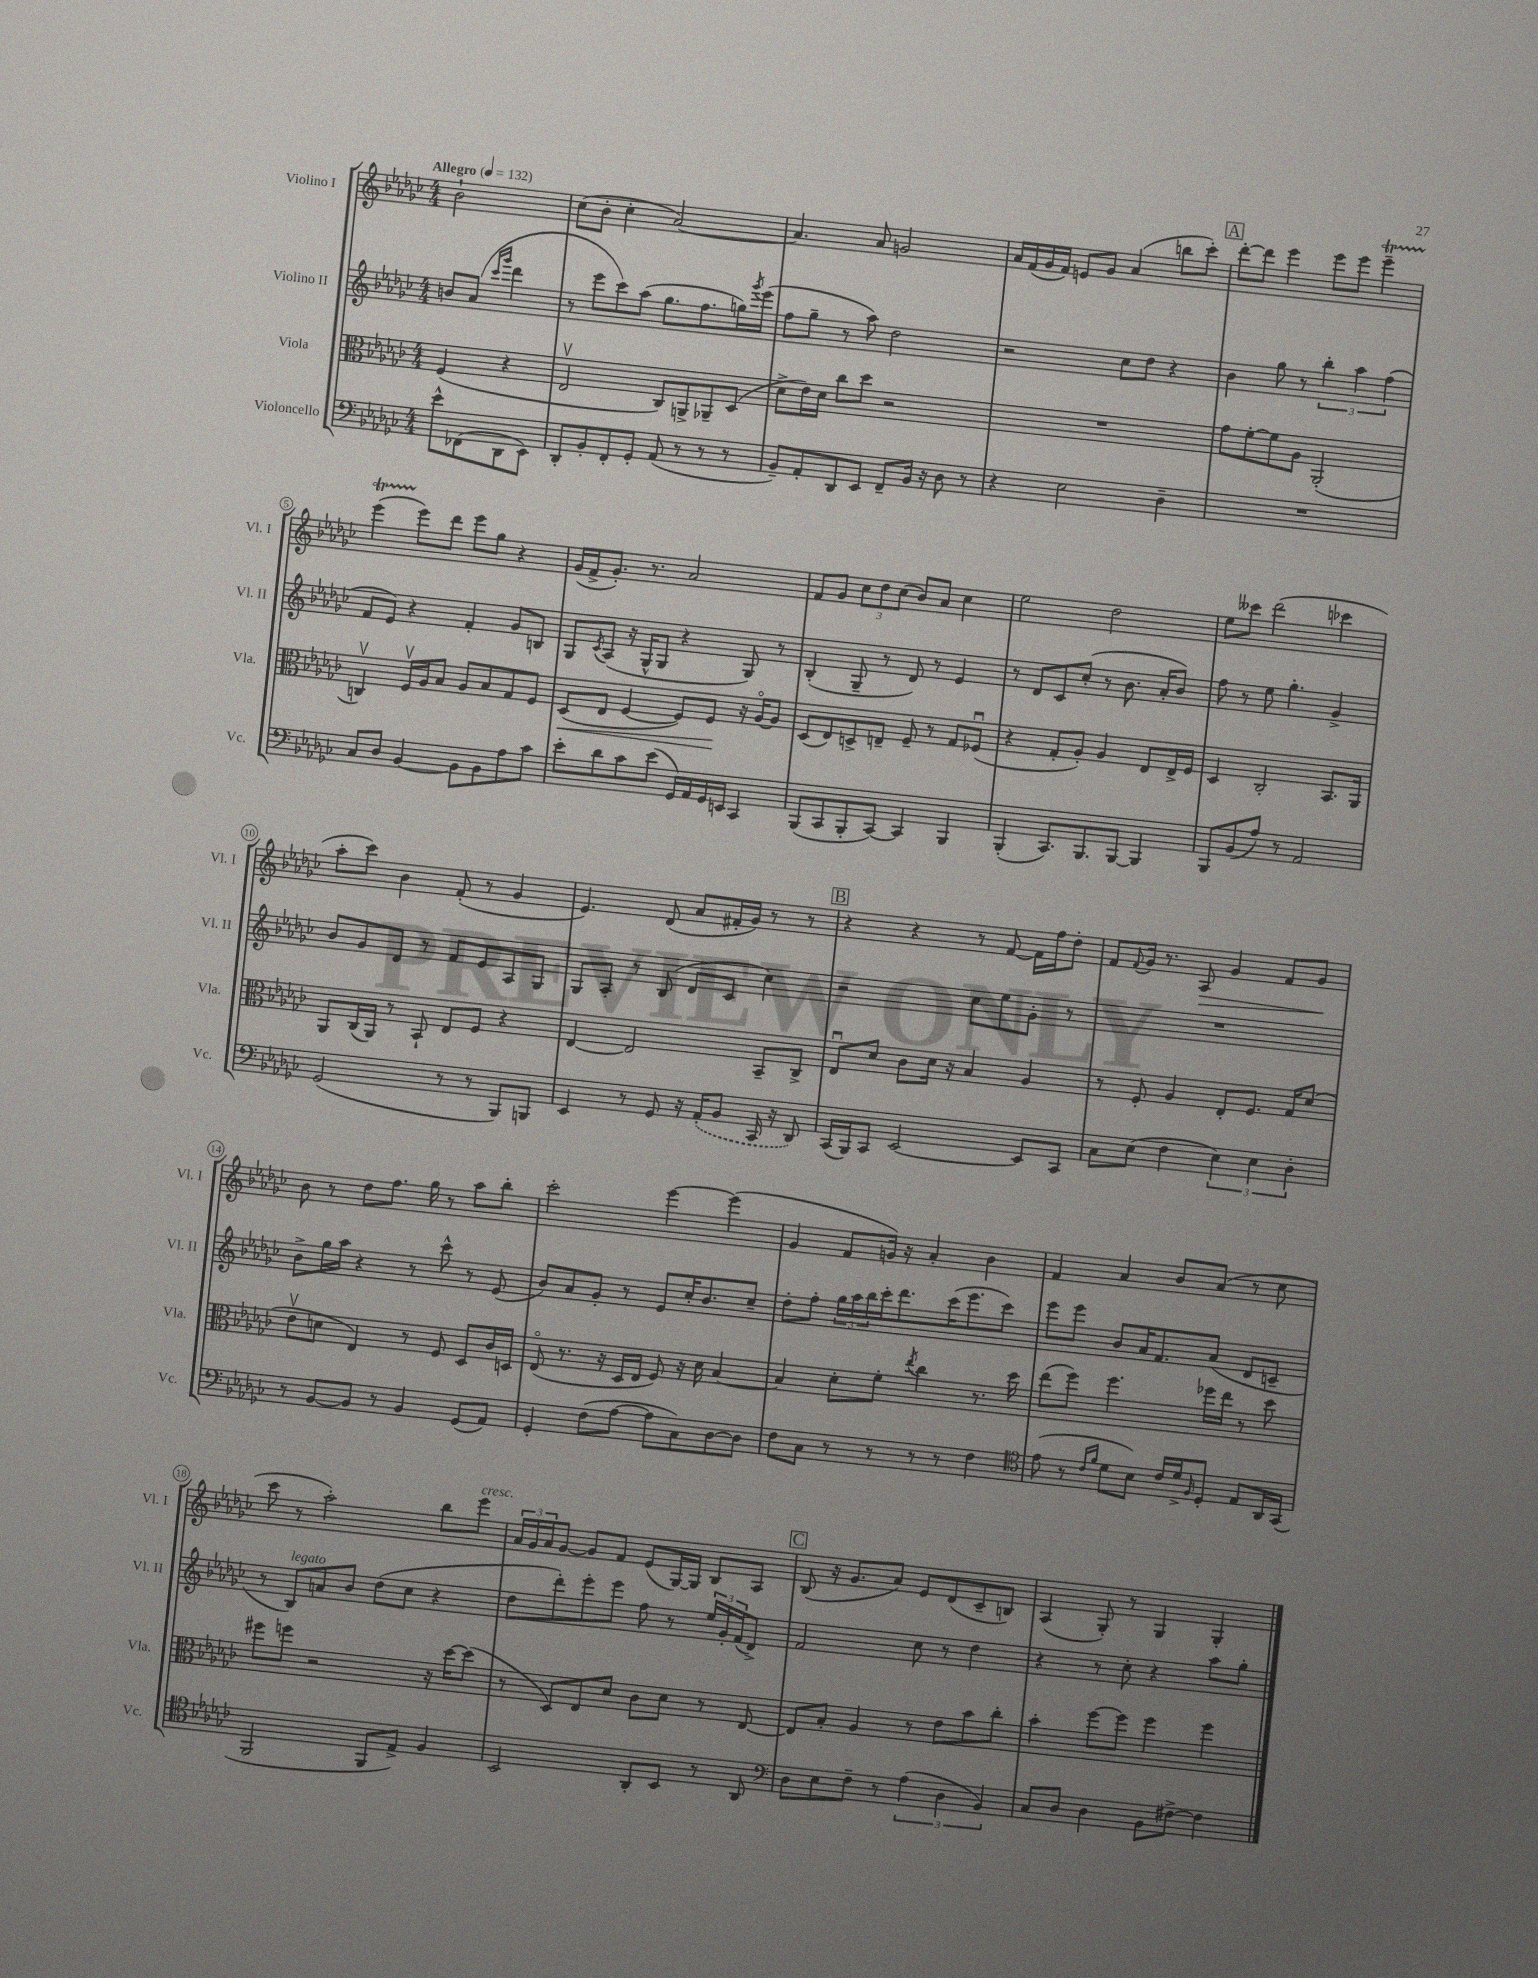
<<
\new StaffGroup <<
\new Staff = "s0" \with { instrumentName = "Violino I" shortInstrumentName = "Vl. I" } {
    \clef treble \key ges \major \numericTimeSignature \time 4/4 \partial 2 \tempo "Allegro" 4 = 132
    bes'2-! |
    ces''8( bes'8-. ces''4-. aes'2~) |
    aes'4. aes'8 g'2 |
    aes'16 f'16( ges'16 f'16) e'8 ges'8 aes'4( b''8 ces'''8-.) |
    \mark \markup { \box "A" } des'''8~-. des'''8 ees'''4 ees'''8 ees'''8 ees'''4--\startTrillSpan |
    ees'''4( ees'''8\stopTrillSpan) des'''8 ees'''8 ges''8 r4 |
    ges'16( f'16-> ges'8.-.) r8. aes'2 |
    f'8 ges'8 \tuplet 3/2 { ces''8 des''8 ces''8( } bes'8) aes'8 ces''4 |
    ees''2 des''2 |
    ees''8 ceses'''8 des'''2( ces'''4 |
    aes''8-. ces'''8) bes'4 f'8-.( r8 ges'4 |
    ees'4.) des'8( aes'8 fis'16-. ges'16) r8 r8 |
    \mark \markup { \box "B" } r4 r4 r8 f'8~ f'16 f''16 des''8-. |
    f'8 \appoggiatura { f'8 } ges'16 r8. aes8\> ges'4 f'8 ges'8\! |
    bes'8 r8 des''8 f''8. ges''16 r8 aes''8 bes''8-. |
    ces'''2-. ees'''4~ ees'''4( |
    ges'4 f'8 g'16) r16 aes'4-. bes'4 |
    f'4 aes'4 bes'8 aes'8( r8 ces''8 |
    ces'''8 r8 aes''2-.) bes''8 ees'''8^\markup { \italic "cresc." } |
    \tuplet 3/2 { aes'16 ges'16 aes'16 } ges'8~ ges'8 f'8 ees'8( ges16~) ges16 bes8 aes8 |
    \mark \markup { \box "C" } bes8( r16 ges'8. aes'8) ees'8 des'8( ces'8-- b8) |
    aes4( ges8-.) r8 ges4 ges4-. \bar "|." |
}
\new Staff = "s1" \with { instrumentName = "Violino II" shortInstrumentName = "Vl. II" } {
    \clef treble \key ges \major \numericTimeSignature \time 4/4 \partial 2
    b'8 aes'8( \grace { ces'''16 ges'''16 } des'''4 |
    r8 ees'''8 ces'''8) aes''8( ges''8. f''8. g''16) \acciaccatura { ges'''8 } ees'''16( |
    f''8 ges''8-- r8 aes''8) des''2 |
    r2 ces''8 des''8 r4 |
    \mark \markup { \box "A" } bes'4 ges''8 r8 \tuplet 3/2 { bes''4-. aes''4 f''4( } |
    f'8 ees'8) r4 f'4-. ges'8 b8 |
    ges8 \acciaccatura { ces'8 } aes8( r16 ges16-^ ges8 r4 ges8) r8 |
    bes4-.( ges8-- r8 des'8) r8 ees'4 |
    r8 des'8 ces'8 ces''8-.( r8 bes'8. aes'16-. bes'8) |
    f''8 r8 ees''8 ges''4.-. ges'4-> |
    bes'8 ges'8 des'8 r8 f'8 ees'8 aes8 ges8 |
    ges8 aes8-. r8 bes8( des'8 ces'8 ces''4) |
    \mark \markup { \box "B" } r2 ces''8 ees''8 ges'8-. r8 |
    R1 |
    bes'8-> ges''16 aes''16 r4 r8 ces'''8-^ r8 ees'8( |
    bes'8) aes'8 ges'8-. r8 ees'8 ces''16-. bes'8. ces''8-- |
    des''8-. f''8-. \tuplet 3/2 { ges''16 aes''16 bes''16 } ces'''16-. des'''8. ces'''16( ees'''8. ces'''8) |
    ees'''8 ees'''8 bes'8 aes'16 f'8. aes'8( des'8 c'8-- |
    r8 bes8^\markup { \italic "legato" }) a'8 bes'8 des''8( ces''8 r4 |
    des''8 des'''8-.) ees'''8-. ees'''8 f''8 r8 \tuplet 3/2 { ees''16 ges'16-. f'16( } des'8->) |
    \mark \markup { \box "C" } f'2 ces''8 r8 des''4 |
    r4 r8 ces''8-. r4 aes''8 ges''8-. \bar "|." |
}
\new Staff = "s2" \with { instrumentName = "Viola" shortInstrumentName = "Vla." } {
    \clef alto \key ges \major \numericTimeSignature \time 4/4 \partial 2
    f4( r4 |
    ees2\upbow ces8) a,8-> aes,8-- des8( |
    des'8-> ees'16) des'16 ces''8 des''8 r2 |
    R1 |
    \mark \markup { \box "A" } ges'8 f'8~-. f'8 aes8 aes,2-.( |
    c4\upbow) f16\upbow aes16 bes8 aes8 bes8 ges8 f8 |
    des8\<( ees8 f4~ f8) f8\! r16 aes16~\flageolet aes8 |
    des8( ees8) d8-> e8-- f8-- r8 ges8 fes8\downbow( |
    r4 ges8-. aes8-.) aes4 ees8 ees16-> f16 |
    des4 ces2-. bes,8. aes,16 |
    aes,8 ces16( aes,16) r8 bes,8-! ees8 f8 r4 |
    ees4~ ees2 bes,8-- ces8-> |
    \mark \markup { \box "B" } ees8\downbow des'8 ces'8 des'16 r16 bes4 aes4 |
    r8 f8-. aes4 ees8-. f8. ges16 des'8( |
    ees'8\upbow d'8 ees4) r8 f8 des8 ces'16 d16 |
    ees8\flageolet( r8. r16 des16 ees16 f8) r16 des'16 bes4~ |
    bes4 des'8-. f'8-. \acciaccatura { ees''8 } ces''4 r8. des''16 |
    ees''8( f''8) f''4. fes''16 ees''16 r8 des''8 |
    fis''8 f''8 r2 r16 des''16~ des''8( |
    r8 des8) ees8 des'8 ces'8 des'8 r8 ees8~ |
    \mark \markup { \box "C" } ees8 bes8-. aes4 r8 ees'8 bes'8 ces''8-. |
    bes'4-. f''8~ f''8 f''4 f''4 \bar "|." |
}
\new Staff = "s3" \with { instrumentName = "Violoncello" shortInstrumentName = "Vc." } {
    \clef bass \key ges \major \numericTimeSignature \time 4/4 \partial 2
    ees'8-^ fes,8( des,8 ees,8) |
    des,8-. bes,8-. f,8-. ges,8-. aes,8( r8 r8 r8 |
    bes,8--) aes,8-. des,8 ees,8 f,8-- bes,16 r16 des8 r8 |
    r4 ees2 des4-- |
    \mark \markup { \box "A" } R1 |
    ces8 des8 bes,4~ bes,8 bes,8 aes8 ces'8 |
    ees'8-. des'8 ces'8 ees'8( ges,16) aes,16 ges,16 e,16 ces,4 |
    bes,,8( ces,8 bes,,8-. ces,8~) ces,4 bes,,4 |
    bes,,4-.( ces,8.) bes,,8. bes,,8~ bes,,4 |
    bes,,8 bes,8( aes8) r8 aes,2 |
    ges,2( r8 r8 bes,,8) b,,8 |
    ees,4 r8 ges,8 r16 \once \slurDashed aes,16-.( bes,8 ces,16 r16 des,8) |
    \mark \markup { \box "B" } ces,16( bes,,16) ces,8 ees,2~ ees,8 ces,8 |
    ces8 ees8( f4 \tuplet 3/2 { ees4) ees4 des4-. } |
    r8 bes,8~ bes,8 r8 bes,4 ges,8( aes,8) |
    ges,4-. f8( aes8~ aes8 ces8) des8~ des8 |
    f8 ces8 r8 r8 r8 r8 f4 |
    \clef tenor ees'8( r8 \grace { ces'16 f'16 } des'8 bes8) ces'16 des'16-> \grace { f16 } des8-. ees8 aes,16 ges,16( |
    f,2 f,8 ees8->) f4 |
    bes,2 aes,8-. bes,8 r8 aes,8 |
    \mark \markup { \box "C" } \clef bass des8 ees8 f8-- r8 \tuplet 3/2 { aes4( des4 bes,4) } |
    ces8 des8 des4 bes,8 fis8~-> fis4 \bar "|." |
}
>>
>>
\layout { \context { \Score \override BarNumber.stencil = #(make-stencil-circler 0.1 0.3 ly:text-interface::print) } }
